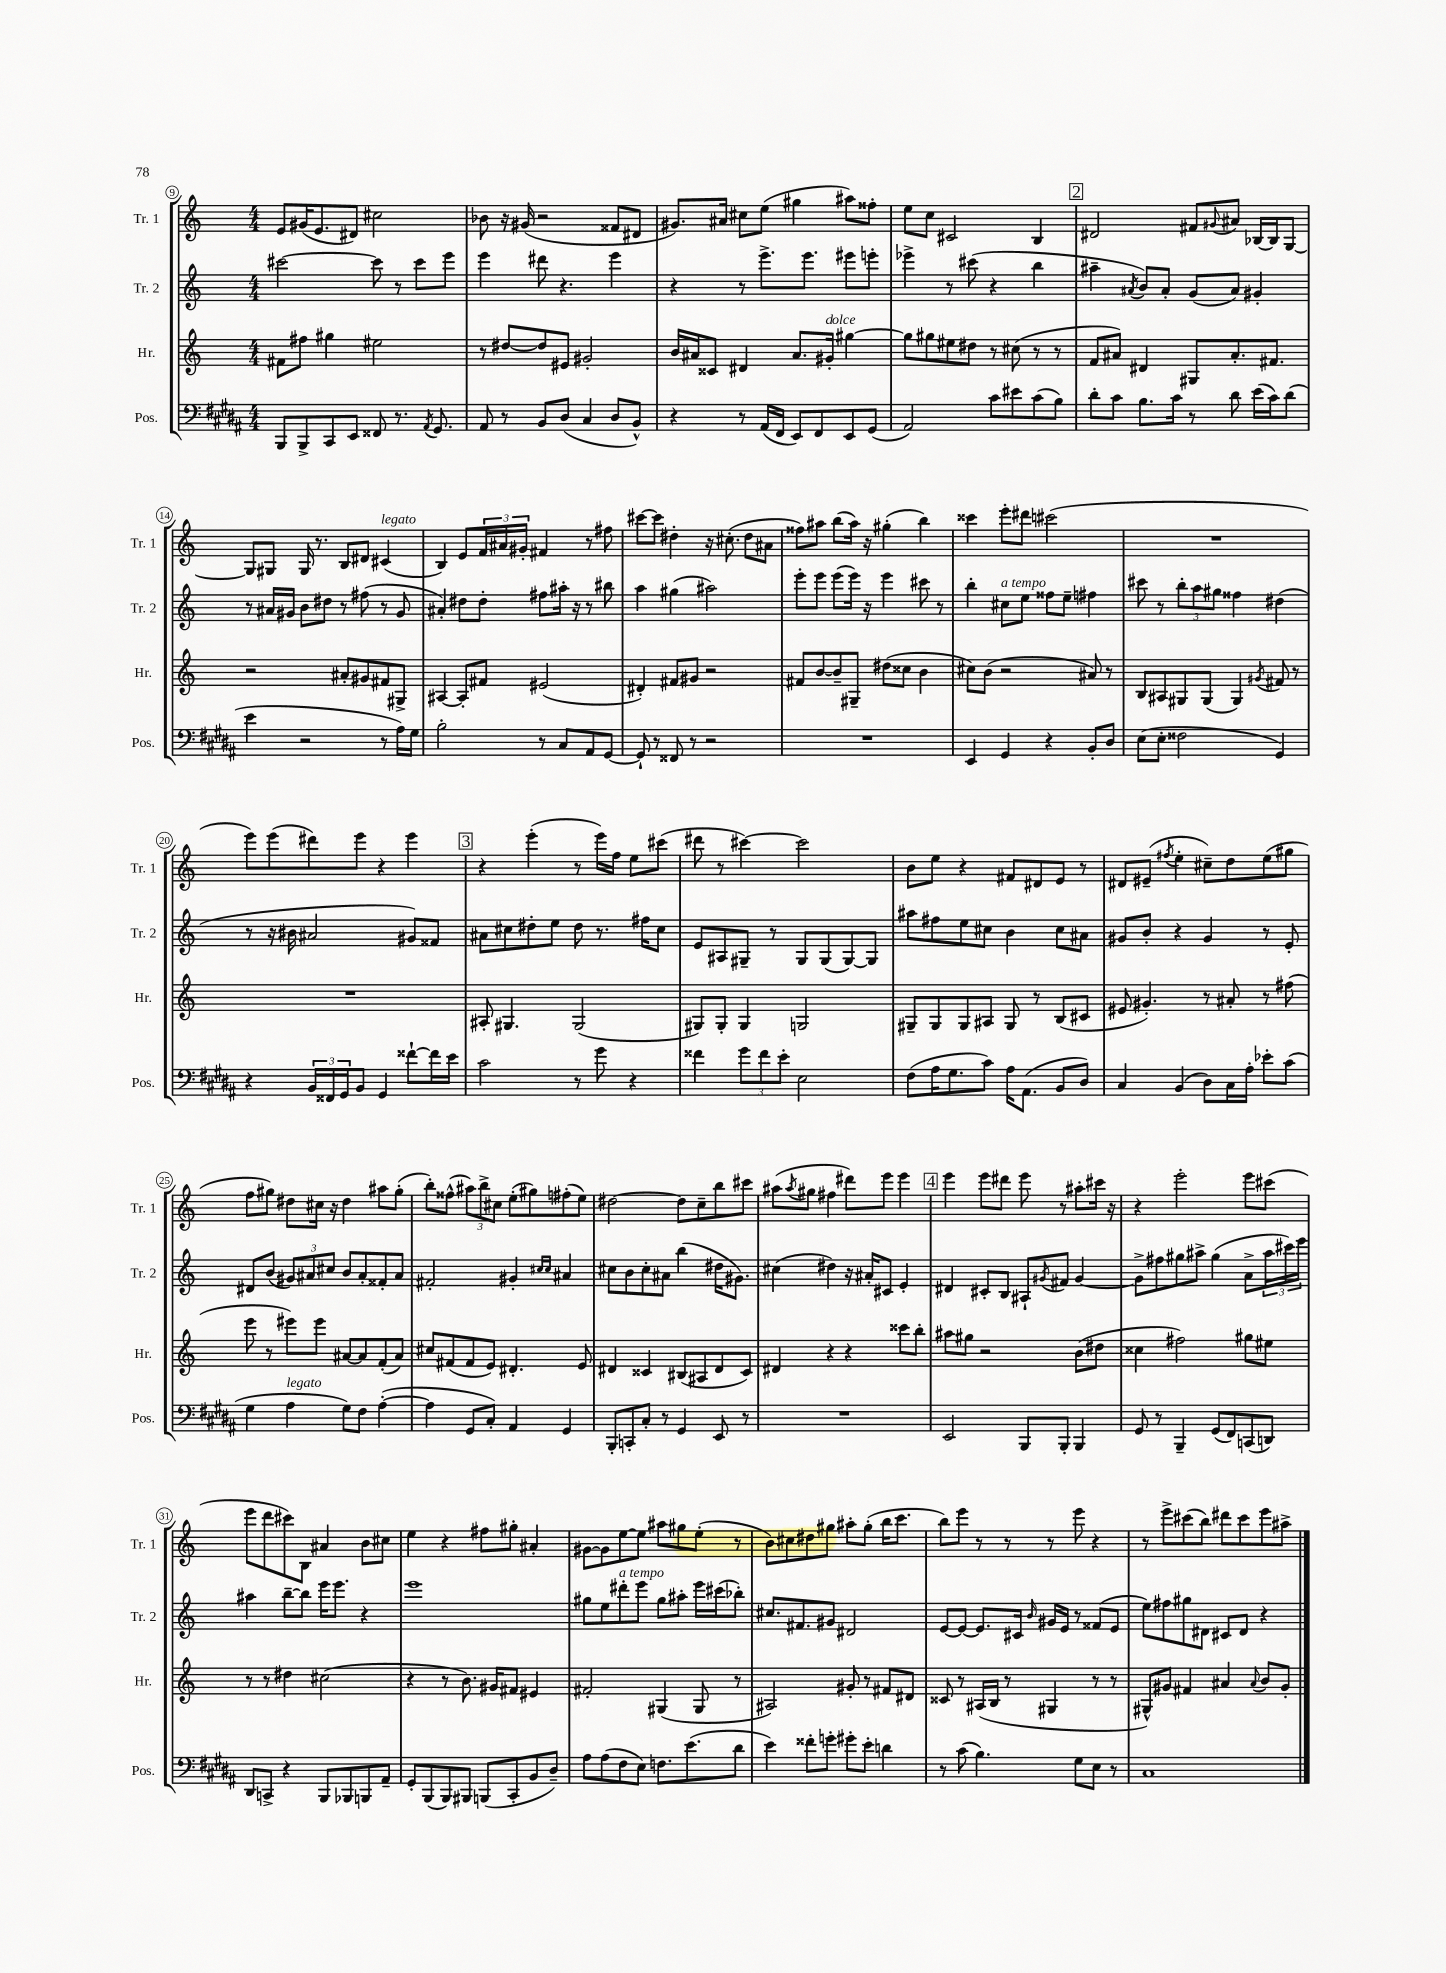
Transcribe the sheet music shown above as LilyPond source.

<<
\new StaffGroup <<
\new Staff = "s0" \with { instrumentName = "Tr. 1" shortInstrumentName = "Tr. 1" } {
    \clef treble \key c \major \numericTimeSignature \time 4/4
    e'8 gis'16( e'8. dis'8) cis''2 |
    bes'8 r16 gis'16( r2 fisis'8 dis'8 |
    gis'8.) ais'16 cis''8 e''8( gis''4 ais''8) fisis''8-. |
    e''8 c''8 cis'2 b4 |
    \mark \markup { \box "2" } dis'2 fis'8 \appoggiatura { gis'8 } ais'8 bes16~ bes16 g8~ |
    g8 gis8 gis16 r8. b8 dis'8 cis'4^\markup { \italic "legato" }( |
    b4) e'8 \tuplet 3/2 { f'16 ais'16 gis'16-. } fis'4 r8 fis''8 |
    cis'''8~ cis'''8 dis''4-. r16 cis''8.-.( dis''8 ais'8 |
    fisis''8) ais''8 b''8( ais''16) r16 gis''4-.( b''4) |
    cisis'''4 e'''8-. dis'''8 cis'''2( |
    R1 |
    e'''8) e'''8( dis'''8) e'''8 r4 e'''4 |
    \mark \markup { \box "3" } r4 e'''4-.( r8 e'''16) f''16 e''8 cis'''8( |
    dis'''8 r8 cis'''4~) cis'''2 |
    b'8 e''8 r4 fis'8 dis'8 e'8 r8 |
    dis'8 eis'8--( \acciaccatura { fis''8 } e''4-. cis''8--) d''8 e''8( gis''8 |
    f''8 gis''8) dis''8 cis''16 r16 dis''4 ais''8 gis''8-.( |
    b''8-.) fisis''8-^( \tuplet 3/2 { ais''8) b''8-> cis''8 } e''8-.( gis''8) fis''8-.( e''8) |
    dis''2~ dis''8 c''8-- b''8 cis'''8 |
    ais''8( \acciaccatura { ais''8 } gis''8 fis''4 dis'''8) e'''8 e'''4 |
    \mark \markup { \box "4" } e'''4 e'''8 dis'''8 e'''8 r8 ais''8-. cis'''16 r16 |
    r4 e'''2-. e'''8 cis'''8( |
    e'''8 d'''8 cis'''8) b8 ais'4 b'8 cis''8 |
    e''4 r4 fis''8 gis''8-. ais'4-. |
    gis'8~ gis'8 e''8~ e''8 ais''8 gis''8 e''8-.( r8 |
    b'8) cis''8 dis''8 gis''8 ais''8-. gis''8-.( b''16 c'''8. |
    b''8) e'''8 r8 r8 r8 e'''8 r4 |
    r8 e'''8-> cis'''8( b''8) dis'''8 cis'''8 e'''8 ais''8-> \bar "|." |
}
\new Staff = "s1" \with { instrumentName = "Tr. 2" shortInstrumentName = "Tr. 2" } {
    \clef treble \key c \major \numericTimeSignature \time 4/4
    cis'''2~ cis'''8 r8 cis'''8 e'''8 |
    e'''4 dis'''8 r4. e'''4 |
    r4 r8 e'''8.-> e'''8. eis'''8 e'''8-. |
    ees'''4-> r8 cis'''8( r4 b''4 |
    \mark \markup { \box "2" } ais''4-- \acciaccatura { ais'8 } b'8) ais'8-. g'8( ais'8) gis'4-. |
    r8 ais'16 gis'16 b'8 dis''8 r8 fis''8( r8 gis'8 |
    ais'4-.) dis''8 dis''8-. fis''8 ais''16-. r16 r8 bis''8 |
    a''4 gis''4( ais''2) |
    e'''8-. e'''8 e'''8( e'''16) r16 e'''4 cis'''8 r8 |
    b''4-. cis''8^\markup { \italic "a tempo" } e''8 fisis''8 e''8-- fis''4 |
    cis'''8 r8 \tuplet 3/2 { b''8-. a''8 gis''8 } fisis''4 dis''4( |
    r8 r16 bis'16 ais'2 gis'8) fisis'8 |
    \mark \markup { \box "3" } ais'8 cis''8 dis''8-. e''8 dis''8 r8. fis''16 cis''8 |
    e'8 ais8 gis8-- r8 gis8 gis8( gis8~) gis8 |
    ais''8 fis''8 e''8 cis''8 b'4 cis''8 ais'8 |
    gis'8 b'8-. r4 gis'4 r8 e'8-. |
    dis'8 b'8( \tuplet 3/2 { gis'8) ais'8 cis''8 } b'8 ais'8-. fisis'8-. ais'8 |
    fis'2-. gis'4-. \grace { cis''16 cis''16 } ais'4 |
    cis''8 b'8 cis''8-. ais'8 b''4( dis''16 gis'8.) |
    cis''4( dis''4) r16 ais'16-. cis'8 e'4-. |
    \mark \markup { \box "4" } dis'4 cis'8-. b8 ais8-! \acciaccatura { gis'8 } fis'8 gis'4~ |
    gis'8-> fis''8 gis''8 ais''8-> gis''4( a'8-> \tuplet 3/2 { ais''16 cis'''16) e'''16 } |
    ais''4 b''8~-- b''8 e'''16 e'''8. r4 |
    e'''1 |
    gis''8 e''8 dis'''8-.^\markup { \italic "a tempo" } e'''8 gis''8 ais''8-. e'''16 cis'''16( bes''8-.) |
    cis''8. fis'8. gis'8 dis'2 |
    e'8~ e'8~ e'8. cis'16 \grace { b'16 } gis'16 e'16 r8 fisis'8( e'8 |
    e''8) fis''8 gis''8 dis'8 cis'8 dis'8 r4 \bar "|." |
}
\new Staff = "s2" \with { instrumentName = "Hr." shortInstrumentName = "Hr." } {
    \clef treble \key c \major \numericTimeSignature \time 4/4
    fis'8 fis''8 gis''4 eis''2 |
    r8 dis''8~ dis''8 eis'8 gis'2-. |
    b'16 ais'16 cisis'8 dis'4 ais'8. gis'16-.^\markup { \italic "dolce" } gis''4~ |
    gis''8 gis''8 eis''8 dis''8 r8 cis''8( r8 r8 |
    \mark \markup { \box "2" } f'8 ais'8) dis'4 gis8 ais'8.-. fis'8. |
    r2 ais'8-. gis'8 fis'8 gis8-> |
    ais4~ ais8-. fis'8 eis'2( |
    dis'4-.) fis'8 gis'8 r2 |
    fis'8 b'8~ b'8-- gis8-- dis''8( cisis''8 b'4 |
    cis''8) b'8( r2 ais'8) r8 |
    b8 ais8 gis8 gis8( gis4) \acciaccatura { gis'8 } fis'8 r8 |
    R1 |
    \mark \markup { \box "3" } ais8-. gis4. gis2( |
    gis8) gis8-. gis4 g2 |
    gis8-- gis8 gis8 ais8 gis8 r8 b8( cis'8 |
    eis'8 gis'4.-.) r8 ais'8-. r8 fis''8( |
    e'''8 r8 eis'''8) eis'''8 ais'8~ ais'8 f'8-.( ais'8) |
    cis''8 fis'8( fis'8 e'8) dis'4.-. e'8 |
    dis'4 cisis'4 bis8( ais8 dis'8 cisis'8) |
    dis'4 r4 r4 cisis'''8 b''8-. |
    \mark \markup { \box "4" } ais''8 gis''8 r2 b'8( dis''8 |
    cisis''4 fis''2) gis''8 eis''8 |
    r8 r8 dis''4 cis''2( |
    r4 r8 b'8.) gis'16 fis'8 eis'4 |
    fis'2-. gis4( gis8 r8 |
    ais2) gis'8-. r8 fis'8 dis'8 |
    cisis'8 r8 ais16( b16 r8 gis4 r8 r8 |
    gis8-^) gis'8 fis'4 ais'4 \appoggiatura { ais'8 } b'8 gis'8-. \bar "|." |
}
\new Staff = "s3" \with { instrumentName = "Pos." shortInstrumentName = "Pos." } {
    \clef bass \key b \major \numericTimeSignature \time 4/4
    b,,8 b,,8-> cis,8 e,8 fisis,8 r8. \acciaccatura { ais,8 } gis,8. |
    ais,8 r8 b,8 dis8( cis4 dis8 b,8-^) |
    r4 r8 ais,16( fis,16 e,8) fis,8 e,8 gis,8( |
    ais,2) cis'8 eis'8 cis'8( b8) |
    \mark \markup { \box "2" } dis'8-. cis'8 b8. cis'16 r8 dis'8 e'16( cis'16) dis'8( |
    e'4 r2 r8 ais16) gis16 |
    b2-. r8 cis8 ais,8 gis,8~ |
    gis,8-! r8 fisis,8 r8 r2 |
    R1 |
    e,4 gis,4 r4 b,8-. dis8 |
    e8( e8-. fisis2 gis,4) |
    r4 \tuplet 3/2 { b,16 fisis,16 gis,16 } b,8 gis,4 fisis'8~-! fisis'16 e'16 |
    \mark \markup { \box "3" } cis'2 r8 gis'8 r4 |
    fisis'4 \tuplet 3/2 { gis'8 fisis'8 e'8-. } e2 |
    fis8( ais16 gis8. cis'8) ais16 ais,8.( b,8 dis8) |
    cis4 b,4( dis8) cis16 ais16-. ees'8-. cis'8( |
    gis4 ais4^\markup { \italic "legato" } gis8) fis8 ais4~-.( |
    ais4 gis,8 cis8-.) ais,4 gis,4 |
    b,,8-. c,8-. cis8-. r8 gis,4 e,8 r8 |
    R1 |
    \mark \markup { \box "4" } e,2 b,,8 b,,8-. b,,4 |
    gis,8 r8 b,,4-- gis,8( fis,8) c,8( d,8) |
    dis,8 c,8-> r4 b,,8 bes,,8 b,,8 ais,8-- |
    gis,8-. b,,8( b,,8) bis,,8 b,,8( cis,8-. b,8 dis8--) |
    ais8 ais8( fis8 e8) f8. e'8.( dis'8 |
    e'4) fisis'8-. g'8-. gis'8-. e'8-. d'4 |
    r8 cis'8( b4.) gis8 e8 r8 |
    cis1 \bar "|." |
}
>>
>>
\layout { \context { \Score currentBarNumber = #9 \override BarNumber.stencil = #(make-stencil-circler 0.1 0.3 ly:text-interface::print) } }
